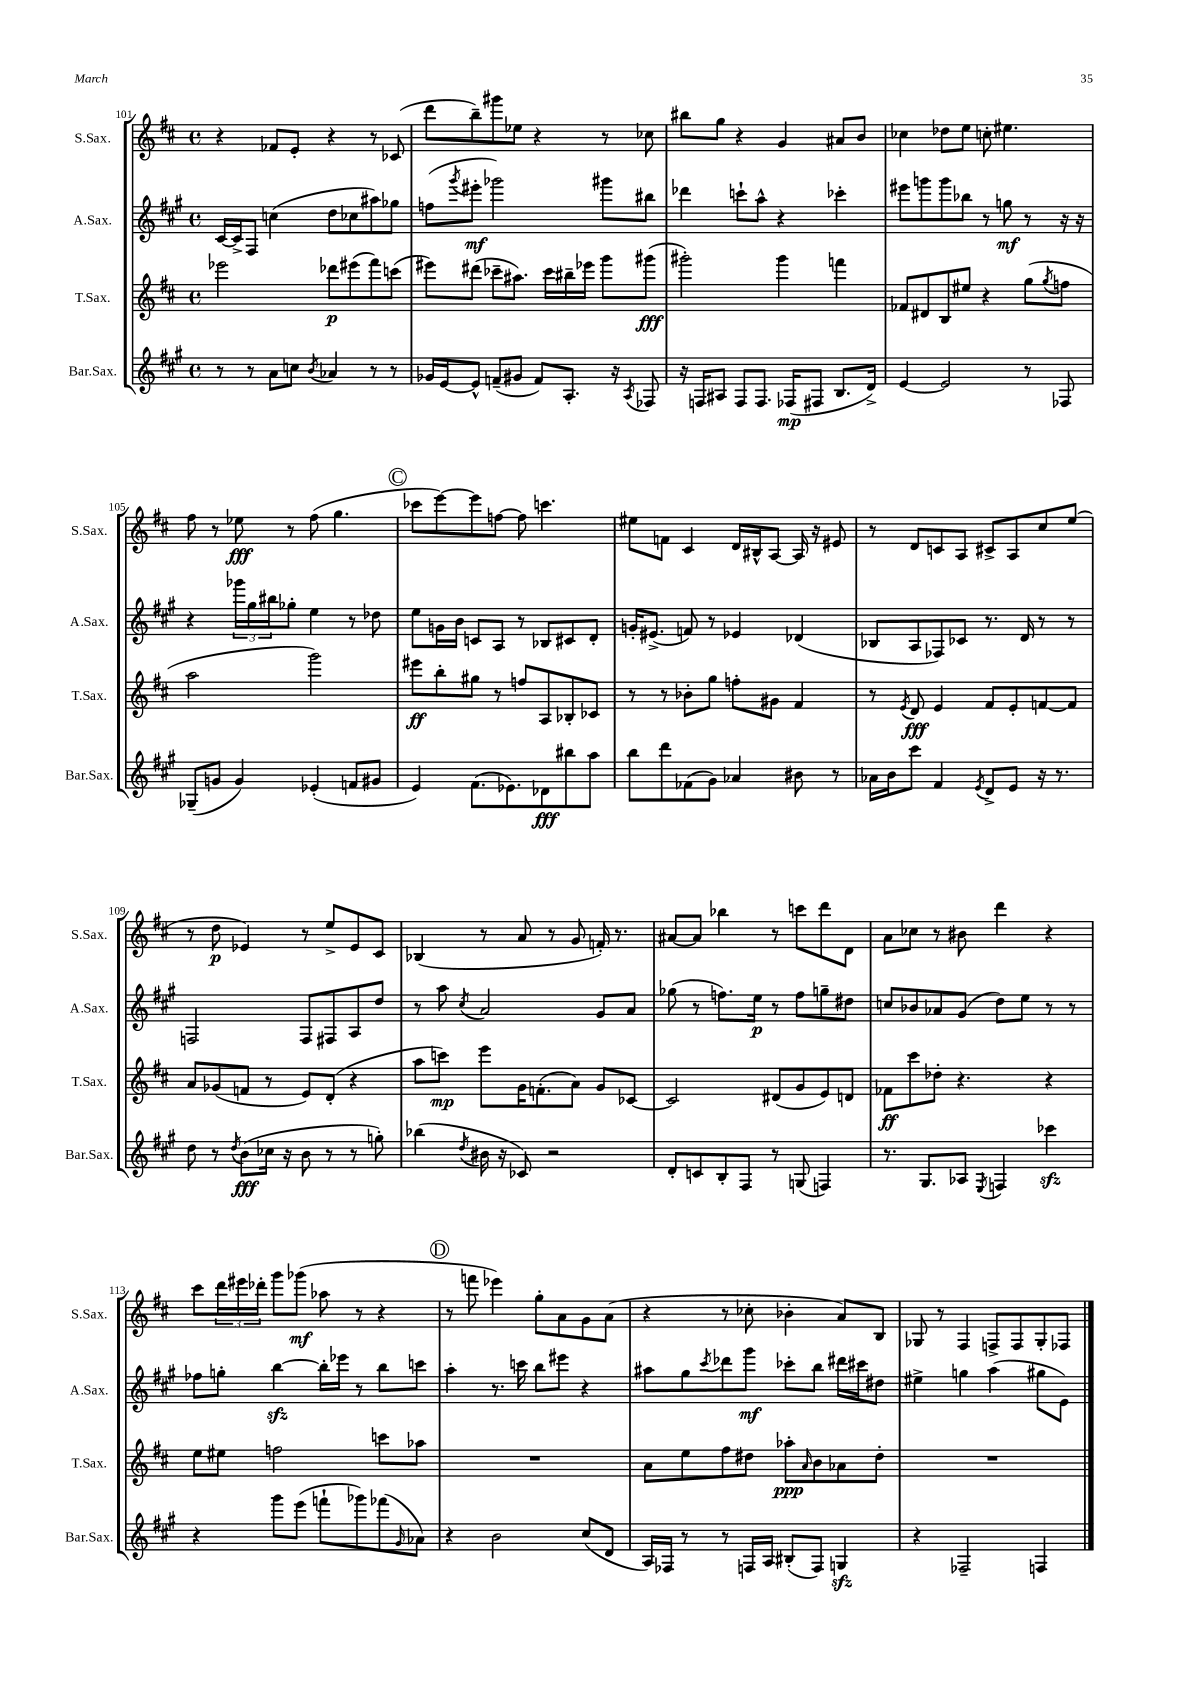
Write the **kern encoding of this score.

**kern	**kern	**kern	**kern
*staff4	*staff3	*staff2	*staff1
*clefG2	*clefG2	*clefG2	*clefG2
*k[f#c#g#]	*k[f#c#]	*k[f#c#g#]	*k[f#c#]
*M4/4	*M4/4	*M4/4	*M4/4
*met(c)	*met(c)	*met(c)	*met(c)
8r	2eee-	[16c#	4r
.	.	16c#^]	.
8r	.	8F#	.
8a	.	(4cc	8f-
8cc	.	.	8e'
8qb	.	.	.
4a-	8ddd-	8dd	4r
.	(8eee#	8cc-	.
8r	8fff#)	8aa#)	8r
8r	(8ccc	8gg-	(8c-
=	=	=	=
16g-	8eee#)	(8ff	8ddd
[16e	.	.	.
.	.	8qggg#	.
8e^^]	(8ddd#	8eee#'	8bb~)
(8f~	8ccc-~	2ggg-)	8ggg#
8g#	8.aa#)	.	8ee-
8f)	.	.	4r
.	16ccc-	.	.
8.A'	16bb#~	.	.
.	16eee-	.	.
.	8ggg	8ggg#	8r
16r	.	.	.
8qA	.	.	.
8F-	(8ggg#	8bb#	8cc-
=	=	=	=
16r	2ggg#')	4ddd-	8bb#
16F	.	.	.
8A#	.	.	8gg
8F	.	8ccc`	4r
8.F	.	8aa^^	.
.	4ggg#	4r	4g
(16F-	.	.	.
8F#	.	.	.
8.B	4fff	4ccc-'	8a#
.	.	.	8b
16d^)	.	.	.
=	=	=	=
[4e	8f-	8eee#	4cc-
.	8d#	8ggg	.
2e]	8B	8ggg	8dd-
.	8ee#	8bb-	8ee
.	4r	8r	8cc'
.	.	8gg	4.ee#
8r	(8gg	8r	.
.	8qgg	.	.
8F-	8ff	16r	.
.	.	16r	.
=	=	=	=
(8G-~	2aa	4r	8ff#
8g	.	.	8r
4g)	.	24ggg-	8ee-
.	.	24gg#	.
.	.	24bb#	.
.	.	8gg-'	8r
(4e-'	2ggg)	4ee	(8ff#
.	.	.	4.gg
8f	.	8r	.
8g#	.	8dd-	.
=	=	=	=
4e)	8eee#	8ee	8ccc-
.	8bb'	16g	[8eee)
.	.	16b	.
(8.f#	8gg#	8c	8eee]
.	8r	8A	[8ff
8.e-)	.	.	.
.	8ff	8r	8ff]
8d-	8A	8B-	4.ccc
8bb#	8B-'	8c#	.
8aa	8c-	8d'	.
=	=	=	=
8bb	8r	16g'	8ee#
.	.	(8.e#^	.
8ddd	8r	.	8f
(8f-	8b-'	8f)	4c#
8g#)	8gg	8r	.
4a-	8ff'	4e-	16d
.	.	.	16B#^^
.	8g#	.	[8A
8b#	4f#	(4d-	16A]
.	.	.	16r
8r	.	.	8e#
=	=	=	=
16a-	8r	8B-	8r
16b	.	.	.
.	8qe	.	.
8ccc#	8d	8A	8d
4f#	4e	8F-)	8c
.	.	8c-	8A
8qe	.	.	.
8d^	8f#	8.r	8c#^
8e	8e'	.	8A
.	.	16d	.
16r	[8f	8r	8cc#
8.r	.	.	.
.	8f]	8r	(8ee
=	=	=	=
8dd	8a	2F	8r
8r	(8g-	.	8dd
8qdd	.	.	.
(8b	8f	.	4e-)
16cc-	8r	.	.
16r	.	.	.
8b	8e)	8F	8r
8r	(8d'	8F#	8ee^
8r	4r	8A	8e-
8gg')	.	8dd	8c#
=	=	=	=
(4bb-	8aa	8r	(4B-
.	8ccc)	8aa	.
8qdd	.	8qcc#	.
16b#	8eee	2a	8r
16r	.	.	.
8c-)	16g	.	8a
.	(8.f'	.	.
2r	.	.	8r
.	8a)	.	8g
.	8g	8g#	16f')
.	.	.	8.r
.	[8c-	8a	.
=	=	=	=
8d'	2c-]	(8gg-	[8a#
8c	.	8r	8a#]
8B'	.	8.ff)	4bb-
8F#	.	.	.
.	.	16ee	.
8r	(8d#	8r	8r
(8G	8g	8ff	8ccc
4F)	8e)	8gg~	8ddd
.	8d	8dd#	8d
=	=	=	=
8.r	8f-	8cc	8a
.	8ccc#	8b-	8cc-
8.G#	.	.	.
.	8dd-'	8a-	8r
8A-	4.r	(8g#	8b#
8qE	.	.	.
4F	.	8dd)	4ddd
.	.	8ee	.
4ccc-	4r	8r	4r
.	.	8r	.
=	=	=	=
4r	8ee	8ff-	8ccc#
.	8ee#	8gg'	24ddd
.	.	.	24eee#
.	.	.	24ddd-'
8ggg#	2ff	[4bb	8ggg
(8eee	.	.	(8ggg-
8fff`	.	16bb']	8aa-
.	.	16eee-	.
8ggg-)	.	8r	8r
(8fff-	8ccc	8bb	4r
16qqg#	.	.	.
8a-)	8aa-	8ccc	.
=	=	=	=
4r	1r	4aa'	8r
.	.	.	8fff
2b	.	8.r	4eee-)
.	.	16ccc	.
.	.	8bb	8gg'
.	.	8eee#	8a
(8cc#	.	4r	8g
8d	.	.	(8a
=	=	=	=
16A)	8a	8aa#	4r
16F-	.	.	.
8r	8ee	8gg#	.
.	.	8qccc#	.
8r	8ff#	8ddd-	8r
16F	8dd#	8ggg#	8cc-'
16A	.	.	.
(8B#'	8aa-'	8ccc-'	4b-'
.	16qqa	.	.
8F)	8b	8bb	.
4G	8a-	16ddd#	8a)
.	.	16ccc#	.
.	8dd#'	8dd#	8B
=	=	=	=
4r	1r	4ee#^	8G-
.	.	.	8r
2F-~	.	4gg	4F#
.	.	(4aa	8F^
.	.	.	8F
4F	.	8gg#	8G-'
.	.	8e)	8F-
==	==	==	==
*-	*-	*-	*-
